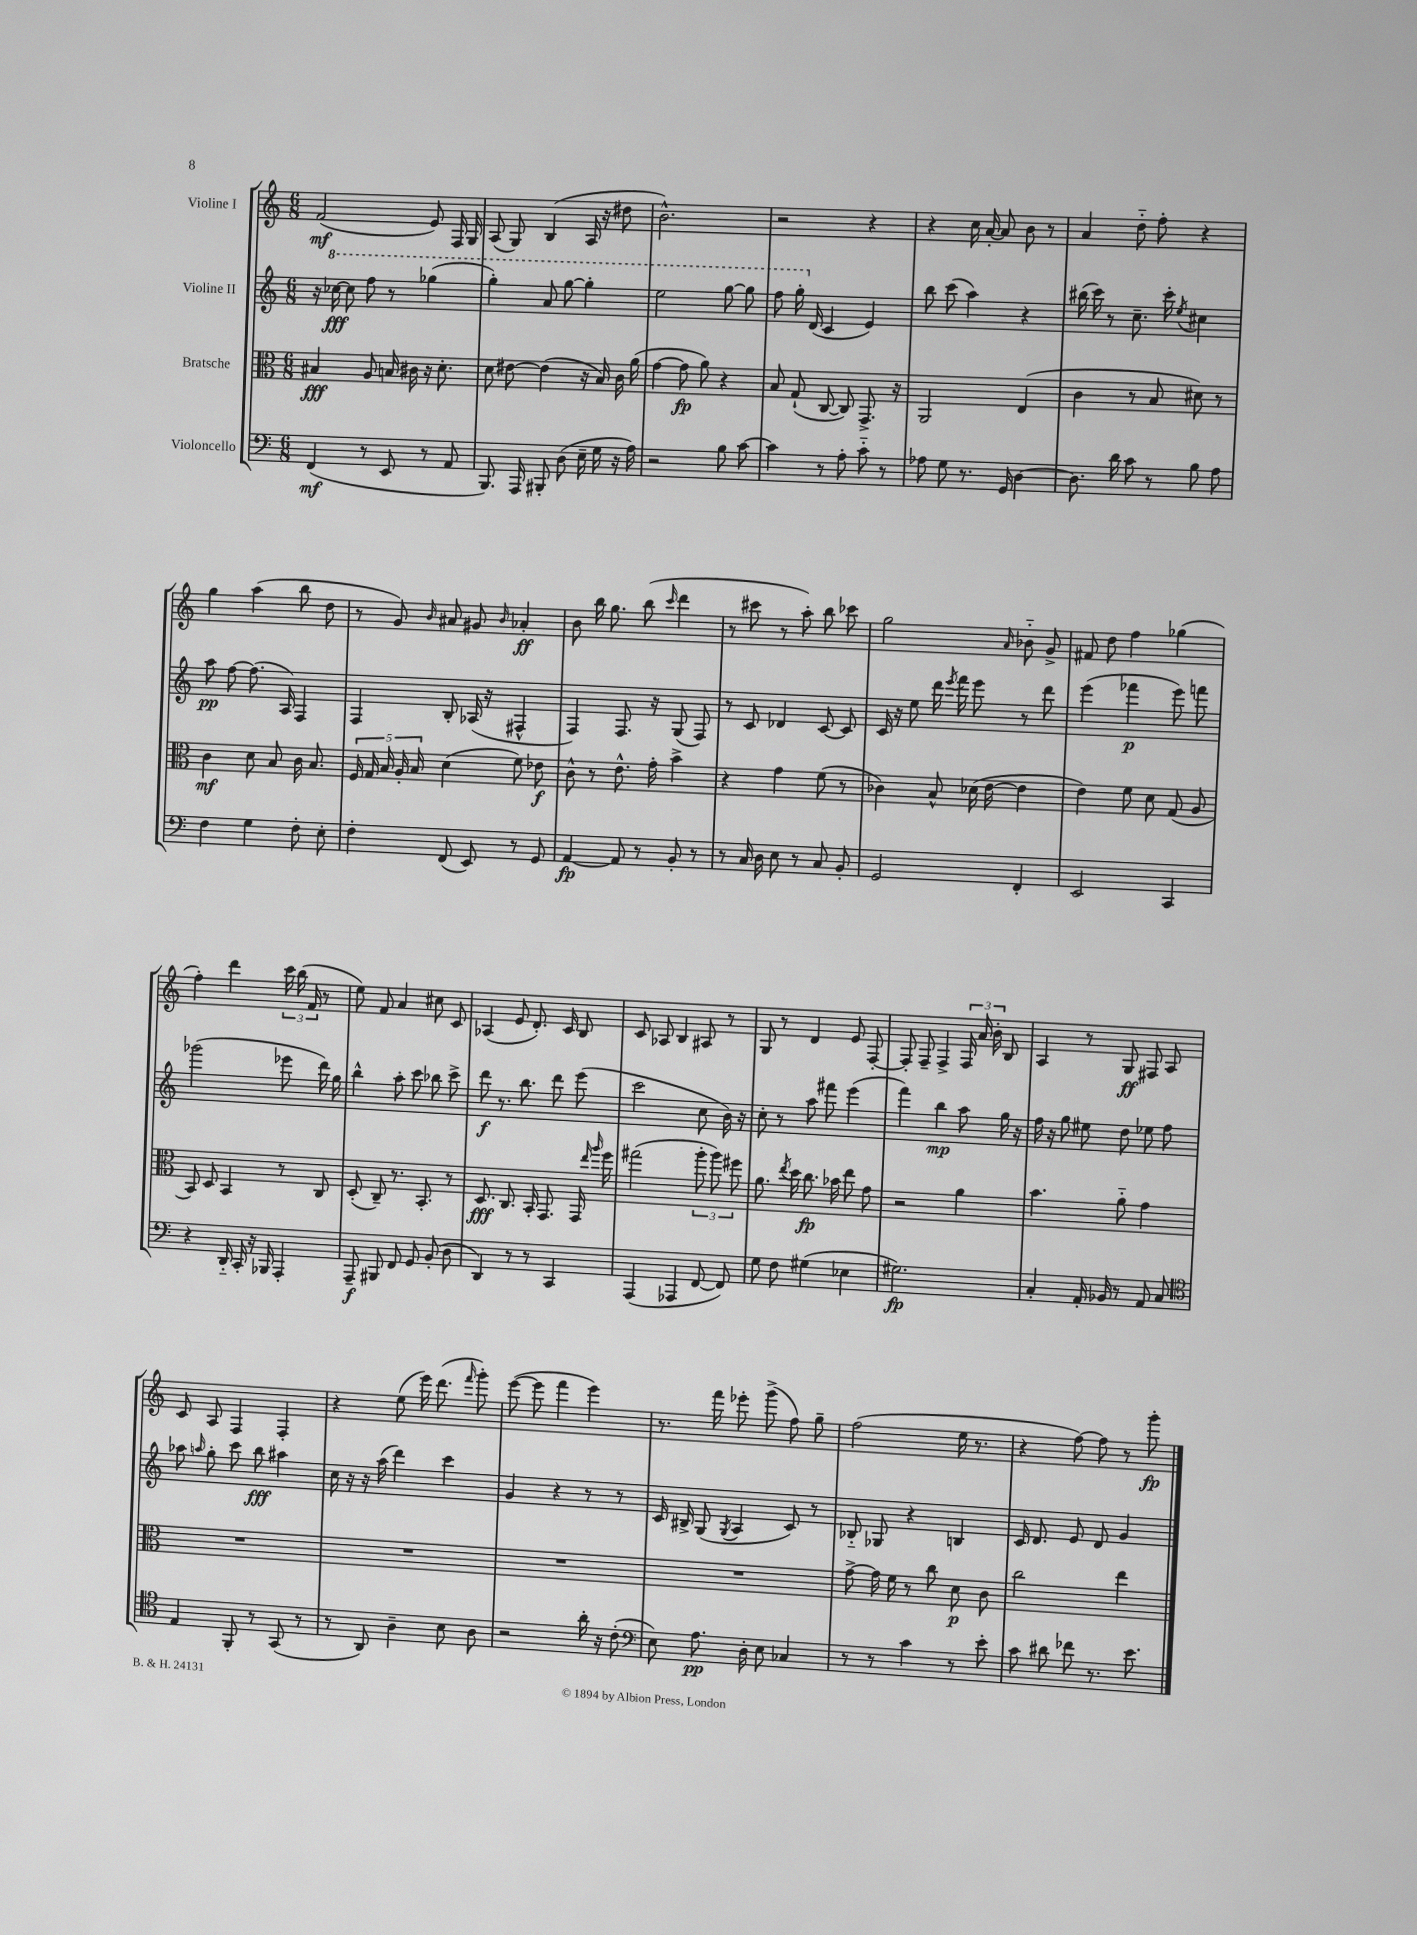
<<
\new StaffGroup <<
\new Staff = "s0" \with { instrumentName = "Violine I" } {
    \clef treble \key c \major \numericTimeSignature \time 6/8
    \autoBeamOff f'2\mf( e'8) f16 g16 |
    a8( g8) b4( a16 r16 dis''8 |
    b'2.-^) |
    r2 r4 |
    r4 c''16 a'16~-. a'8 b'8 r8 |
    a'4 d''8-_ f''8-. r4 |
    g''4 a''4( b''8 d''8 |
    r8 g'8) \grace { b'16 } ais'8 gis'8 \grace { b'16 } aes'4-.\ff |
    b'8 b''16 g''8. b''8( \grace { c'''16 } d'''4 |
    r8 cis'''8 r8 a''8-.) b''8 ces'''8 |
    g''2 \grace { a'16 } bes'8-_ g'8-> |
    fis'8 d''8 f''4 ges''4( |
    f''4-.) d'''4 \tuplet 3/2 { c'''16 b''16( f'16 } r8 |
    e''8) f'8 a'4 cis''8 c'8 |
    aes4( e'8 d'8.-.) c'16 b8 |
    c'8 aes8 b4 ais8 r8 |
    g8 r8 d'4 e'8 f8~-. |
    f8-. f8-- f4-> \tuplet 3/2 { f16 a'16 b'16-. } b8 |
    a4 r8 g8\ff fis8 a8 |
    c'8 a8 f4 f4-. |
    r4 e''8( e'''16) d'''8.( \grace { f'''16 } g'''8-.) |
    e'''8~( e'''8 f'''4 e'''4) |
    r8. f'''16 ees'''8-. g'''8->( f''8) g''8-- |
    f''2( e''16 r8. |
    r4 f''8~) f''8 r8 g'''8-.\fp \bar "|." |
}
\new Staff = "s1" \with { instrumentName = "Violine II" } {
    \clef treble \key c \major \numericTimeSignature \time 6/8
    \autoBeamOff r16 \ottava #1 ces'''16~\fff ces'''8 f'''8 r8 ges'''4( |
    g'''4-.) a''8 g'''8~ g'''4-. |
    e'''2 g'''8~ g'''8 |
    f'''8 g'''16-. \ottava #0 d'16( c'4 e'4) |
    b''8 c'''8( a''4) r4 |
    bis''16( c'''16) r8 c''8.-- c'''16-. \acciaccatura { e''8 } cis''4 |
    a''8\pp f''8~ f''8.( a16) f4 |
    f4 b8-. aes16( r16 fis4-^ |
    f4) f8. r16 g8( f8) |
    r8 c'8 des'4 c'8~ c'8 |
    c'16 r16 e''8 d'''16 \acciaccatura { e'''8 } f'''16 e'''8 r8 d'''8 |
    e'''4( fes'''4\p e'''8) f'''8 |
    ges'''2( ees'''8 d'''16) g''16 |
    b''4-^ a''8-. c'''8 bes''8 c'''8-> |
    d'''8\f r8. b''8. d'''8 e'''8( |
    c'''2 c''8 b'16) r16 |
    c''8-. r8 a''8 fis'''8 e'''4( |
    f'''4) b''4\mp a''8 g''16 r16 |
    f''16 r16 g''8 eis''8 d''8 ees''8 f''8 |
    aes''8 \grace { a''16 } g''8-. c'''8 b''8\fff ais''4 |
    c''16 r16 r16 a''16( d'''4) c'''4 |
    g'4 r4 r8 r8 |
    c'16 bis16-> g8( \acciaccatura { g8 } a4 c'8) r8 |
    bes8-_ ges8 r4 b4 |
    c'16 d'8. e'8 d'8 g'4 \bar "|." |
}
\new Staff = "s2" \with { instrumentName = "Bratsche" } {
    \clef alto \key c \major \numericTimeSignature \time 6/8
    \autoBeamOff bis4\fff a8 b16 cis'16 r16 d'8.-. |
    d'8 eis'8~ eis'4( r16 b16) c'16 a'16( |
    g'4~ g'8\fp a'8) r4 |
    b8 g8-!( c8~ c8) g,8.-> r16 |
    a,2 e4( |
    c'4 r8 b8 dis'8) r8 |
    c'4\mf d'8 b8 c'16 b8. |
    \tuplet 5/4 { f16 g16 b16 a16-. b16 } d'4( f'8) ees'8\f |
    c'8-^ r8 e'8.-^ g'16-. b'4-> |
    r4 g'4 f'8( r8 |
    ces'4) b8-^ des'16( e'16~ e'4 |
    e'4) f'8 d'8 g8( a8 |
    b,8) d8 b,4 r8 c8 |
    d8-.( c8--) r8. b,8.-. r8 |
    d8.\fff c8. b,16-. g,8. g,16 \grace { e''16 a''16 } f''16 |
    gis''2( \tuplet 3/2 { a''8-. a''8) fis''8 } |
    a'8. \acciaccatura { e''8 } d''16 c''8.\fp bes'16 e''8 g'8 |
    r2 a'4 |
    b'4. a'8-_ g'4 |
    R2. |
    R2. |
    R2. |
    R2. |
    g'8~-> g'16 f'16 r8 c''8 d'8\p c'8 |
    c''2 e''4 \bar "|." |
}
\new Staff = "s3" \with { instrumentName = "Violoncello" } {
    \clef bass \key c \major \numericTimeSignature \time 6/8
    \autoBeamOff f,4\mf( r8 e,8 r8 a,8 |
    b,,8.) a,,16 bis,,8-. d8( e16-- g16 r16 a16) |
    r2 b8 c'8~ |
    c'4 r8 a8-. c'8-_ r8 |
    aes8 g8 r8. g,16 d4~ |
    d8. d'16 c'8 r8 b8 a8 |
    f4 g4 f8-. e8-. |
    f4-. f,8( e,8) r8 g,8 |
    a,4~\fp a,8 r8 b,8-. r8 |
    r8 c16 d16 e8 r8 c8 b,8-. |
    g,2 f,4-. |
    e,2 c,4 |
    r4 d,16-_ c,16-. r16 bes,,16 a,,4-. |
    a,,8--\f bis,,8 f,8 g,8 b,8-.( d8 |
    d,4) r8 r8 c,4 |
    a,,4( aes,,4 f,8~ f,8) |
    g8 f8 gis4( ees4 |
    gis2.\fp) |
    c4-. a,16-. bes,16 r8 a,8 c8 |
    \clef tenor e4 f,8-. r8 g,8( r8 |
    r8 a,8) a4-- b8 a8 |
    r2 a'16-. r16 c'8-.( |
    \clef bass e8) a8.\pp d16-. e8 ces4 |
    r8 r8 c'4 r8 e'8-. |
    c'8 dis'8 fes'8 r8. e'8. \bar "|." |
}
>>
>>
\layout { \context { \Score \remove "Bar_number_engraver" } }
